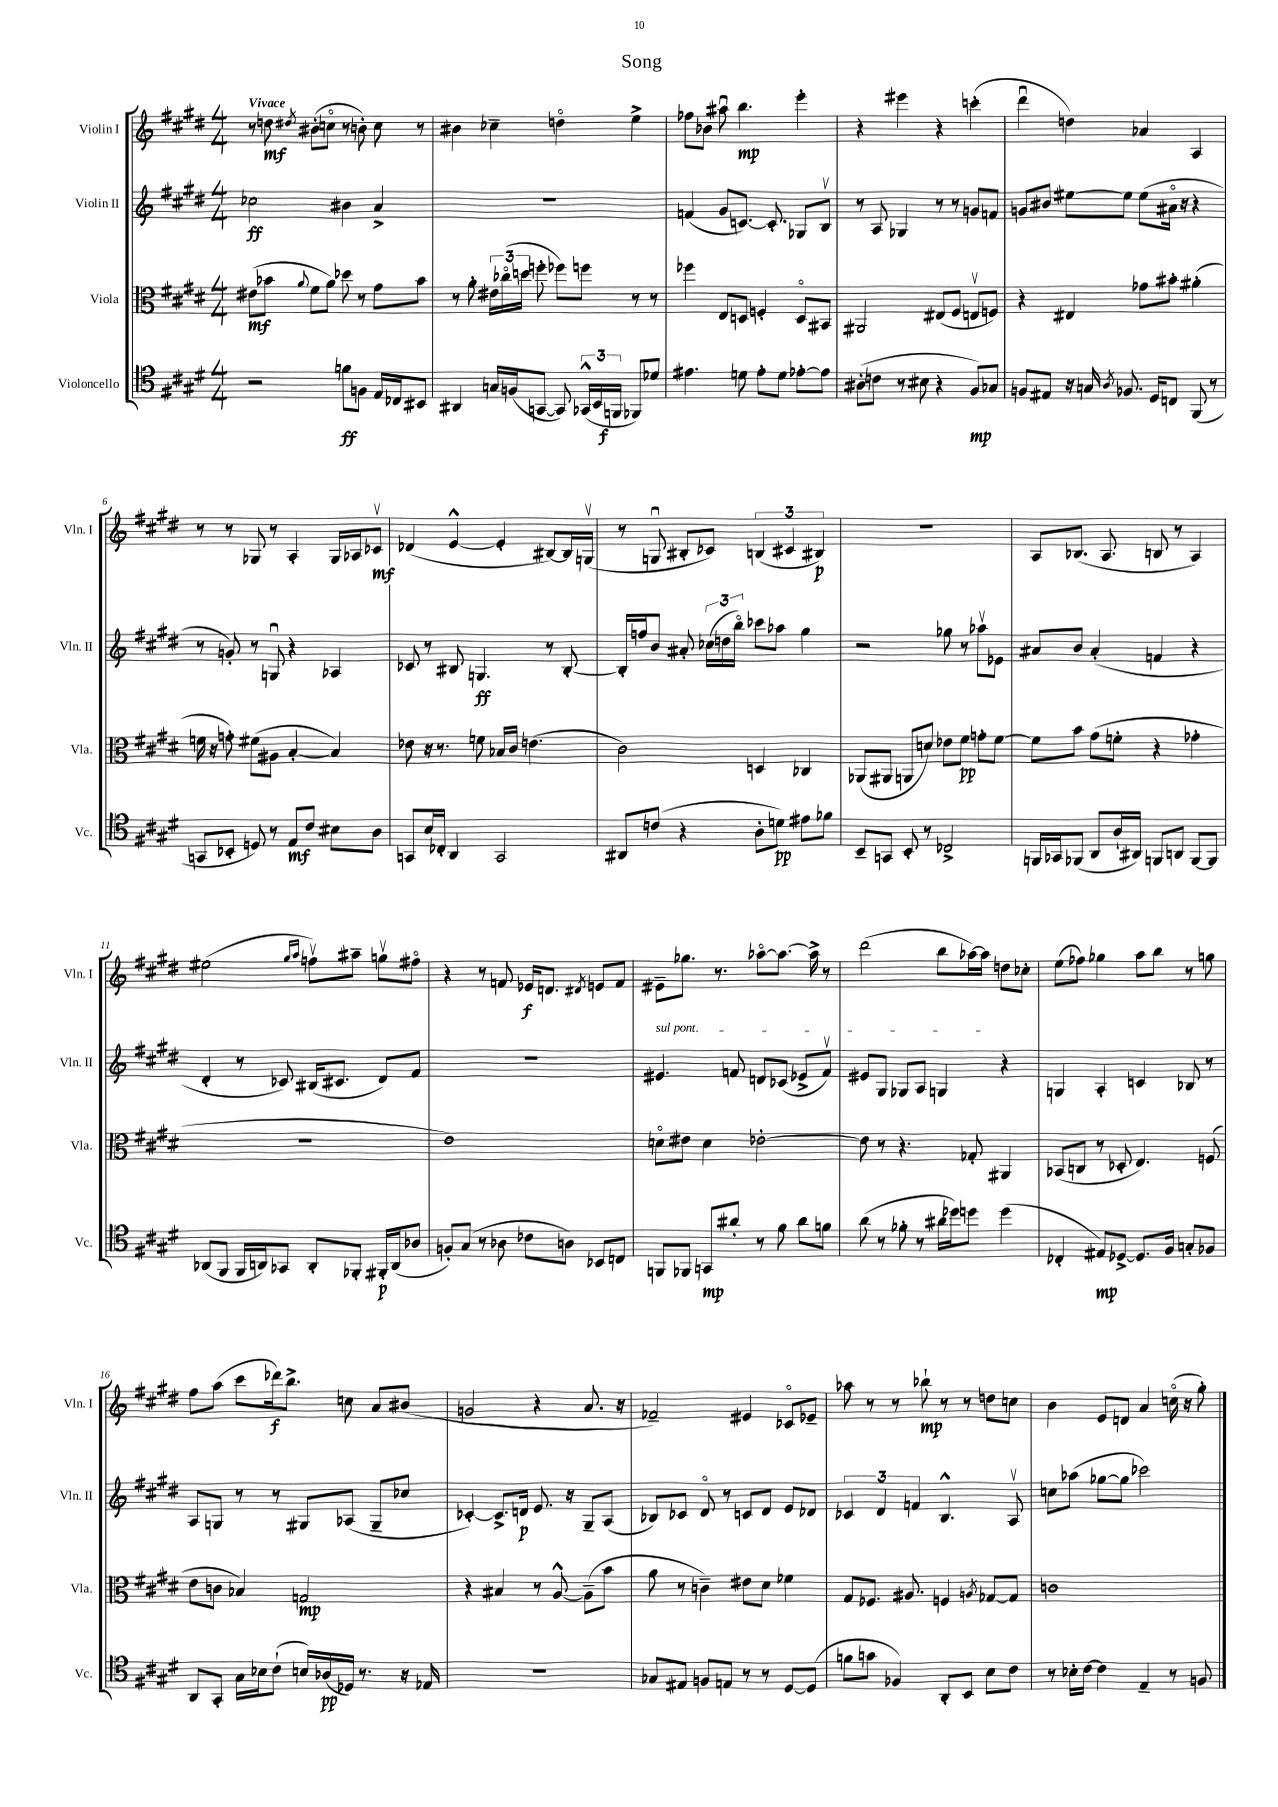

**kern	**dynam	**kern	**dynam	**kern	**dynam	**kern	**dynam
*part4	*part4	*part3	*part3	*part2	*part2	*part1	*part1
*staff4	*staff4	*staff3	*staff3	*staff2	*staff2	*staff1	*staff1
*I"Violoncello	*	*I"Viola	*	*I"Violin II	*	*I"Violin I	*
*I'Vc.	*	*I'Vla.	*	*I'Vln. II	*	*I'Vln. I	*
*clefC4	*	*clefC3	*	*clefG2	*	*clefG2	*
*k[f#c#g#d#]	*	*k[f#c#g#d#]	*	*k[f#c#g#d#]	*	*k[f#c#g#d#]	*
*M4/4	*	*M4/4	*	*M4/4	*	*M4/4	*
=1	=1	=1	=1	=1	=1	=1	=1
!	!	!	!	!	!	!LO:TX:a:B:t=Vivace	!
2r	.	(8e#X\L	mf	2cc-X\	ff	8r	.
.	.	8b-X\J	.	.	.	8ddn\	mf
.	.	8qqa/	.	.	.	8qdd#X/	.
.	.	8f#\L	.	.	.	(8b#X'\L	.
.	.	8a\J)	.	.	.	8ccn\J	.
8fn\L	ff	8dd-X\	.	4b#X\	.	8r	.
8Fn\J	.	8r	.	.	.	8bn'\)	.
16E/LL	.	8g#\L	.	4a^/	.	8cc\	.
16C-X/J	.	.	.	.	.	.	.
8BB#X/J	.	8b-\J	.	.	.	8r	.
=2	=2	=2	=2	=2	=2	=2	=2
4AA#X/	.	8r	.	1r	.	4b#X\	.
.	.	8a'\	.	.	.	.	.
16Gn/LL	.	24e#X\LL	.	.	.	4cc-X~\	.
.	.	(24cc-X\	.	.	.	.	.
(16Fn/J	.	.	.	.	.	.	.
.	.	24ddn\JJ	.	.	.	.	.
[8GGn/J	.	8ffn'\	.	.	.	.	.
8GG/])	.	8ff-X\L)	.	.	.	4ddn\	.
(24GG-X^^/LL	.	8ffn\J	.	.	.	.	.
24BB/	.	.	.	.	.	.	.
24FFn/JJ	f	.	.	.	.	.	.
8FF-X/L)	.	8r	.	.	.	4ee^\	.
8d-X/J	.	8r	.	.	.	.	.
=3	=3	=3	=3	=3	=3	=3	=3
4.e#X\	.	4ff-X\	.	(4fn/	.	8ff-X\L	.
.	.	.	.	.	.	8b-X\J	.
.	.	8E/L	.	8g#/L	.	8aa#Xu\	.
8dn\	.	8Dn/J	.	[8.cn/J)	.	4.bb\	mp
8e#'\L	.	4Fn'/	.	.	.	.	.
.	.	.	.	8.c'/]	.	.	.
8d\J	.	.	.	.	.	.	.
[8e-X'\L	.	8D/L	.	8G-X/L	.	4eee'\	.
8e-\J]	.	8BB#X/J	.	8Bv/J	.	.	.
=4	=4	=4	=4	=4	=4	=4	=4
(8A#X'\L	.	2AA#X/	.	8r	.	4r	.
8cn\J	.	.	.	8A/	.	.	.
8r	.	.	.	4G-X/	.	4eee#X\	.
8B#X\	.	.	.	.	.	.	.
4r	.	(8E#X/L	.	8r	.	4r	.
.	.	8F#/J	.	8r	.	.	.
8F#/L)	mp	8Env/L	.	8gn/L	.	(4cccn'\	.
8G-X/J	.	8Fn/J)	.	8fn/J	.	.	.
=5	=5	=5	=5	=5	=5	=5	=5
8Fn/L	.	4r	.	8gn/L	.	4ddd#u\	.
8E#X/J	.	.	.	8b#X/J	.	.	.
16r	.	4E#X/	.	[8ee#X\L	.	4ddn\)	.
16Gn/	.	.	.	.	.	.	.
8qA/	.	.	.	.	.	.	.
8.F-X/	.	.	.	8ee#\J]	.	.	.
.	.	8g-X\L	.	(8ee#\L	.	4a-X/	.
16D#/KL	.	.	.	.	.	.	.
8Cn/J	.	8b#X'\J	.	16a#X\Jk	.	.	.
.	.	.	.	16r	.	.	.
(8FF#/	.	(4a#X'\	.	4r	.	4A/	.
8r	.	.	.	.	.	.	.
!!LO:LB:g=z
=6	=6	=6	=6	=6	=6	=6	=6
8GGn/L	.	16fn\	.	8r	.	8r	.
.	.	16r	.	.	.	.	.
8BB-X'/J	.	8gn'\)	.	8gn'/)	.	8r	.
8Dn/)	.	(8f#X\L	.	8r	.	8G-X/	.
8r	.	8A#X\J	.	8Gnu/	.	8r	.
8E/L	mf	[4B'/	.	4r	.	4A'/	.
8c#/J	.	.	.	.	.	.	.
8B#X\L	.	4B/])	.	4A-X/	.	16G-/LL	.
.	.	.	.	.	.	16A-X/J	.
8A\J	.	.	.	.	.	8c-Xv/J	mf
=7	=7	=7	=7	=7	=7	=7	=7
8GGn/L	.	8e-X\	.	8c-X/	.	(4d-X/	.
16B/L	.	16r	.	8r	.	.	.
16C-X'/JJ	.	8.r	.	.	.	.	.
4AA/	.	.	.	8B#X/	.	[4e^^/	.
.	.	8fn\	.	4.Gn/	ff	.	.
2GG/	.	16B-X/LL	.	.	.	4e'/]	.
.	.	16c#/JJ	.	.	.	.	.
.	.	(4.en\	.	.	.	.	.
.	.	.	.	8r	.	[8B#X/L)	.
.	.	.	.	[8B#'/	.	16B#/L]	.
.	.	.	.	.	.	(16Gnv/JJ	.
=8	=8	=8	=8	=8	=8	=8	=8
8AA#X/L	.	2c#\)	.	16B#'/LL]	.	8r	.
.	.	.	.	16ffn/J	.	.	.
(8cn/J	.	.	.	8b/J	.	8Gnu/	.
4r	.	.	.	8a#X'/	.	8B#X'/L	.
.	.	.	.	(24cc-X\LL	.	8c-X/J)	.
.	.	.	.	24ddn\	.	.	.
.	.	.	.	24bb\JJ)	.	.	.
8A'\L	.	4Dn/	.	8ccc-X\L	.	(6Bn/	.
8dn\J)	pp	.	.	8aa-X\J	.	.	.
.	.	.	.	.	.	6c#X/	.
8e#X\L	.	4C-X/	.	4gg#\	.	.	.
.	.	.	.	.	.	6B#X/)	p
8f-X\J	.	.	.	.	.	.	.
=9	=9	=9	=9	=9	=9	=9	=9
8BB~/L	.	(8AA-X/L	.	2r	.	1r	.
8GGn/J	.	8AA#X/J	.	.	.	.	.
8BB'/	.	8AAn/L	.	.	.	.	.
8r	.	8dn/J)	.	.	.	.	.
2C-X^/	.	8e-X\L	.	8gg-X\	.	.	.
.	.	8f#\J	pp	8r	.	.	.
.	.	8gn'\L	.	8aa-Xv\L	.	.	.
.	.	[8f#\J	.	8e-X\J	.	.	.
=10	=10	=10	=10	=10	=10	=10	=10
16FFn/LL	.	8f#\L]	.	8a#X/L	.	8A/L	.
16GG-X/J	.	.	.	.	.	.	.
(8FF-X/J	.	8b\J	.	8b/J	.	(8.B-X/J	.
8AA/L	.	(8g#\L	.	(4a#'/	.	.	.
.	.	.	.	.	.	8.A/	.
16A`/L	.	8fn'\J	.	.	.	.	.
16AA#X/JJ)	.	.	.	.	.	.	.
8FFn/L	.	4r	.	4fn/	.	8Bn/	.
8AAn/J	.	.	.	.	.	8r	.
[8FF/L	.	4g-X'\	.	4r	.	4A/)	.
8FF/J]	.	.	.	.	.	.	.
!!LO:LB:g=z
=11	=11	=11	=11	=11	=11	=11	=11
(8AA-X/L	.	1r	.	4d#'/	.	(2ee#X\	.
8FF#/J	.	.	.	.	.	.	.
16FF#/LL	.	.	.	8r	.	.	.
16AAn/J)	.	.	.	.	.	.	.
8GG-X/J	.	.	.	8c-X/)	.	.	.
.	.	.	.	.	.	16qqgg#/LL	.
.	.	.	.	.	.	16qqaa/JJ	.
8AA'/L	.	.	.	(16B#X/KL	.	8ffnv\L)	.
.	.	.	.	8.c#X/J	.	.	.
8FF-X'/J	.	.	.	.	.	8aa#X~\J	.
16FF#X'/LL	p	.	.	8d#/L)	.	8ggnv\L	.
(16AA/J	.	.	.	.	.	.	.
8A-X/J	.	.	.	8f#/J	.	8ff#X\J	.
=12	=12	=12	=12	=12	=12	=12	=12
8Fn'/L)	.	1e)	.	1r	.	4r	.
(8G#/J	.	.	.	.	.	.	.
8r	.	.	.	.	.	8r	.
8A-X\	.	.	.	.	.	8fn/	.
8c-X\L	.	.	.	.	.	16e-X/KL	f
.	.	.	.	.	.	8.dn/J	.
8An\J)	.	.	.	.	.	.	.
.	.	.	.	.	.	8qd#X/	.
8BB-X/L	.	.	.	.	.	8en/L	.
8Cn/J	.	.	.	.	.	8f/J	.
=13	=13	=13	=13	=13	=13	=13	=13
!	!	!	!	!LO:TX:a:i:t=sul pont.	!	!	!
8FFn/L	.	8dn\L	.	4.e#X/	.	8e#X~\L	.
8FF-X/J	.	8e#X\J	.	.	.	8.gg-X\J	.
8GGn/L	mp	4d\	.	.	.	.	.
.	.	.	.	.	.	8.r	.
8a#X'/J	.	.	.	8fn/	.	.	.
8r	.	[2e-X'\	.	8dn/L	.	[8aa-X\L	.
8f#\	.	.	.	(8c-X/J	.	8.aa-\J_	.
8a#\L	.	.	.	8e-X^/L	.	.	.
.	.	.	.	.	.	16aa-^\]	.
8fn\J	.	.	.	8fv/J)	.	8r	.
=14	=14	=14	=14	=14	=14	=14	=14
(8a\	.	8e-\]	.	8e#X/L	.	(2ddd#\	.
8r	.	8r	.	8G#/J	.	.	.
8f-X'\	.	4.r	.	8G-X/L	.	.	.
8r	.	.	.	8A/J	.	.	.
16a#X\LL	.	.	.	4Gn/	.	8bb\L	.
16dd-X\J)	.	.	.	.	.	.	.
8ddn\J	.	8G-X'/	.	.	.	[16aa-X\L)	.
.	.	.	.	.	.	16aa-\JJ]	.
(4dd\	.	4AA#X/	.	4r	.	8ddn\L	.
.	.	.	.	.	.	8cc-X'\J	.
=15	=15	=15	=15	=15	=15	=15	=15
4C-X'/	.	(8BB-X/L	.	4Gn/	.	(8ee\L	.
.	.	8Cn/J	.	.	.	8ff-X\J)	.
8E#X/L)	mp	8r	.	4A'/	.	4gg-X\	.
[8D-X^/J	.	8D-X'/	.	.	.	.	.
8.D-/L]	.	4.E/)	.	4cn/	.	8aa\L	.
.	.	.	.	.	.	8bb\J	.
16F#/Jk	.	.	.	.	.	.	.
8Gn'/L	.	.	.	8B-X/	.	8r	.
8F-X/J	.	(8Fn/	.	8r	.	8ggn\	.
!!LO:LB:g=z
=16	=16	=16	=16	=16	=16	=16	=16
8AA/L	.	8e\L	.	8A/L	.	8ff#\L	.
8GG#'/J	.	8cn\J	.	8Gn/J	.	(8aa\J	.
16G#\LL	.	4B-X/)	.	8r	.	8ccc#\L	.
16B-X\J	.	.	.	.	.	.	.
(8c#`\J	.	.	.	8r	.	16ddd-X\k)	f
.	.	.	.	.	.	8.bb^\J	.
16Bn/LL)	.	2Gn/	mp	8G#X/L	.	.	.
(16A-X/	pp	.	.	.	.	.	.
16D-X/JJ)	.	.	.	(8A-X/J	.	8ccn\	.
8.r	.	.	.	.	.	.	.
.	.	.	.	8G#~/L	.	8a/L	.
16r	.	.	.	8cc-X/J	.	(8b#X/J	.
16E-X/	.	.	.	.	.	.	.
=17	=17	=17	=17	=17	=17	=17	=17
1r	.	4r	.	[4c-X'/)	.	2gn/	.
.	.	4B#X/	.	8.c-^/L]	.	.	.
.	.	.	.	16dn/Jk	p	.	.
.	.	8r	.	8.e/	.	4r	.
.	.	[8A^^/	.	.	.	.	.
.	.	.	.	16r	.	.	.
.	.	(8A~\L]	.	8G#~/L	.	8.a/	.
.	.	8b\J	.	(8A/J	.	.	.
.	.	.	.	.	.	16r	.
=18	=18	=18	=18	=18	=18	=18	=18
8G-X/L	.	8a\	.	8B-X/L)	.	2f-X~/)	.
8E#X/J	.	8r	.	8c-X/J	.	.	.
8Fn/L	.	4cn~\)	.	8d#/	.	.	.
8En/J	.	.	.	8r	.	.	.
8r	.	8e#X\L	.	8cn/L	.	4e#X/	.
8r	.	8d#\J	.	8d#/J	.	.	.
[8D#/L	.	4f-X\	.	8e/L	.	8c-X/L	.
(8D#/J]	.	.	.	8d-X/J	.	8e-X~/J	.
=19	=19	=19	=19	=19	=19	=19	=19
8fn\L	.	8G#/L	.	6c-X/	.	8aa-X\	.
8gn\J	.	8.F-X/J	.	.	.	8r	.
.	.	.	.	6d#/	.	.	.
4F-X/)	.	.	.	.	.	8r	.
.	.	8.A#X/	.	.	.	.	.
.	.	.	.	6fn/	.	.	.
.	.	.	.	.	.	8bb-X`\	mp
8AA'/L	.	4Fn/	.	4.B^^/	.	8r	.
8BB/J	.	.	.	.	.	8r	.
.	.	8qAn/	.	.	.	.	.
8B\L	.	[8G-X/L	.	.	.	8ddn\L	.
8c#\J	.	8G-/J]	.	8Av/	.	8ccn\J	.
=20	=20	=20	=20	=20	=20	=20	=20
8r	.	1cn	.	8ccn\L	.	4b\	.
16B-X'\LL	.	.	.	(8aa-X\J	.	.	.
[16c#\JJ	.	.	.	.	.	.	.
4c#\]	.	.	.	[8gg-X\L	.	8e/L	.
.	.	.	.	8gg-\J]	.	8dn/J	.
4E~/	.	.	.	2ccc-X\)	.	4a/	.
8r	.	.	.	.	.	(16ccn\	.
.	.	.	.	.	.	16r	.
8Fn/	.	.	.	.	.	8gg#'\)	.
==	==	==	==	==	==	==	==
*-	*-	*-	*-	*-	*-	*-	*-
